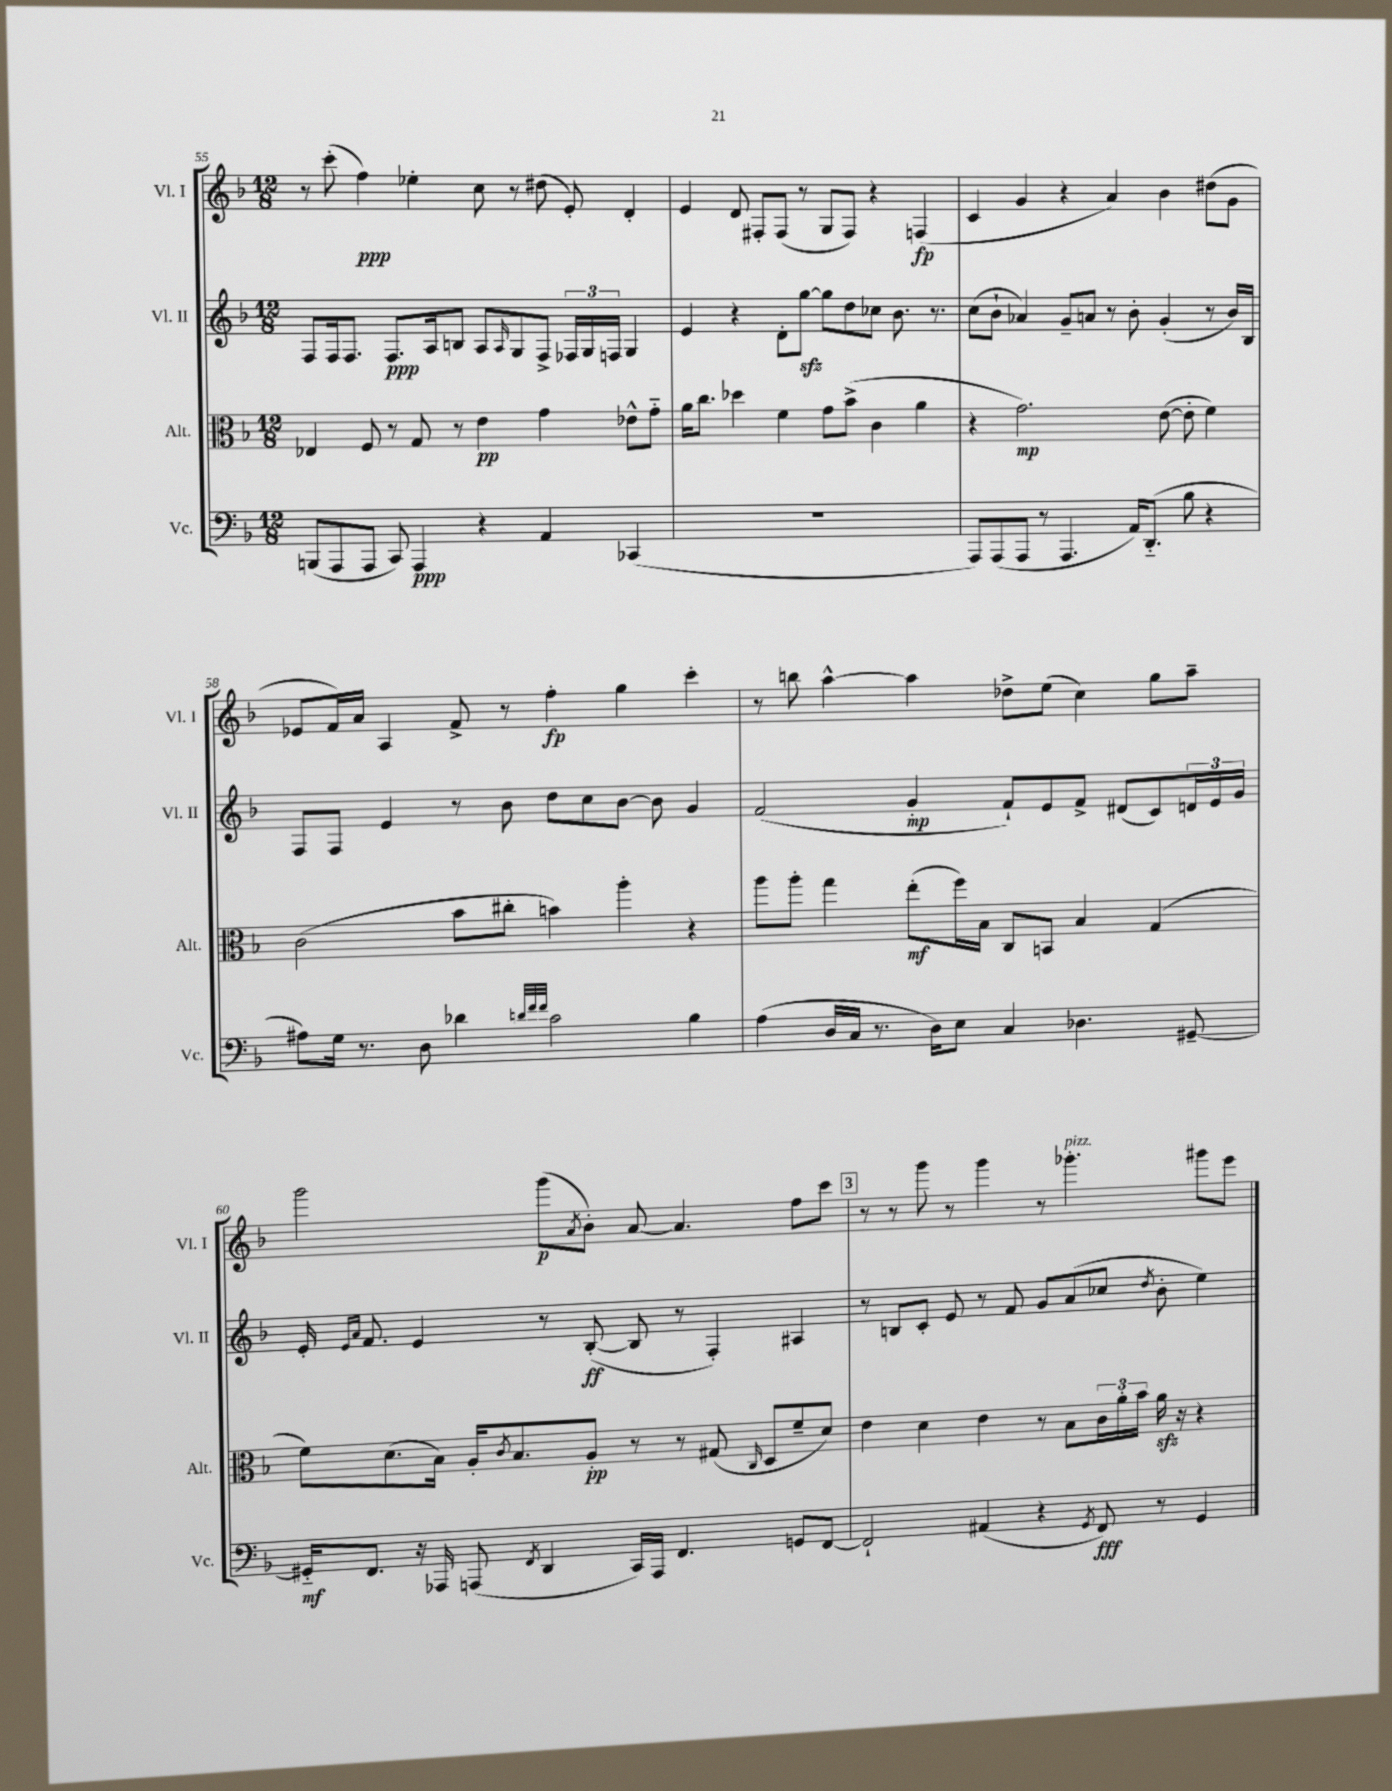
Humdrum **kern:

**kern	**dynam	**kern	**dynam	**kern	**dynam	**kern	**dynam
*part4	*part4	*part3	*part3	*part2	*part2	*part1	*part1
*staff4	*staff4	*staff3	*staff3	*staff2	*staff2	*staff1	*staff1
*I"Vc.	*	*I"Alt.	*	*I"Vl. II	*	*I"Vl. I	*
*I'Vc.	*	*I'Alt.	*	*I'Vl. II	*	*I'Vl. I	*
*clefF4	*	*clefC3	*	*clefG2	*	*clefG2	*
*k[b-]	*	*k[b-]	*	*k[b-]	*	*k[b-]	*
*M12/8	*	*M12/8	*	*M12/8	*	*M12/8	*
=55	=55	=55	=55	=55	=55	=55	=55
(8BBBn/L	.	4E-X/	.	8F/L	.	8r	.
8AAA/	.	.	.	16F/k	.	(8ccc'\	.
.	.	.	.	8.F/J	.	.	.
8AAA/J	.	8F/	.	.	.	4ff\)	ppp
8CC/)	.	8r	.	8.F/L	ppp	.	.
4AAA/	ppp	8G/	.	.	.	4ee-X'\	.
.	.	.	.	16A/k	.	.	.
.	.	8r	.	8Bn/J	.	.	.
4r	.	4e\	pp	8A/L	.	8cc\	.
.	.	.	.	16qqA/	.	.	.
.	.	.	.	8G/	.	8r	.
4AA/	.	4g\	.	8F^/J	.	(8dd#X\	.
.	.	.	.	24F-X/LL	.	8e'/)	.
.	.	.	.	24G/	.	.	.
.	.	.	.	24Fn/JJ	.	.	.
(4CC-X/	.	8e-X^^\L	.	4G/	.	4d'/	.
.	.	8g\J	.	.	.	.	.
=56	=56	=56	=56	=56	=56	=56	=56
1.r	.	16a\KL	.	4e/	.	4e/	.
.	.	8.cc\J	.	.	.	.	.
.	.	4dd-X\	.	4r	.	8d/	.
.	.	.	.	.	.	8F#X'/L	.
.	.	4f\	.	8d'\L	.	(8F#/J	.
.	.	.	.	[8ggzz\J	.	8r	.
.	.	8g\L	.	8gg\L]	.	8G/L	.
.	.	(8b-^\J	.	8dd\	.	8F#/J)	.
.	.	4c\	.	8cc-X\J	.	4r	.
.	.	.	.	8.b-\	.	.	.
.	.	4a\	.	.	.	(4Fn/	fp
.	.	.	.	8.r	.	.	.
=57	=57	=57	=57	=57	=57	=57	=57
8AAA/L)	.	4r	.	(8cc\L	.	4c/	.
(8AAA/	.	.	.	8b-`\J	.	.	.
8AAA/J	.	2.g\)	mp	4a-X/)	.	4g/	.
8r	.	.	.	.	.	.	.
4.AAA/	.	.	.	8g~/L	.	4r	.
.	.	.	.	8an/J	.	.	.
.	.	.	.	8r	.	4a/)	.
16AA/KL)	.	.	.	8b-'\	.	.	.
(8.DD/J	.	.	.	.	.	.	.
.	.	([8e\	.	(4g'/	.	4b-\	.
8B-\	.	8e'\]	.	.	.	.	.
4r	.	4f\)	.	8r	.	(8dd#X\L	.
.	.	.	.	16b-/LL)	.	8g\J	.
.	.	.	.	16B-/JJ	.	.	.
!!LO:LB:g=z
=58	=58	=58	=58	=58	=58	=58	=58
8A#X\L)	.	(2c\	.	8F/L	.	8e-X/L	.
16G\Jk	.	.	.	8F/J	.	16f/L)	.
8.r	.	.	.	.	.	16a/JJ	.
.	.	.	.	4e/	.	4A/	.
8D\	.	.	.	.	.	.	.
4d-X\	.	8b-\L	.	8r	.	8f^/	.
.	.	8cc#X'\J	.	8b-\	.	8r	.
32qqdn/LLL	.	.	.	.	.	.	.
32qqf/	.	.	.	.	.	.	.
32qqf/JJJ	.	.	.	.	.	.	.
2c\	.	4bn\)	.	8dd\L	.	4ff'\	fp
.	.	.	.	8cc\	.	.	.
.	.	4aa'\	.	[8b-\J	.	4gg\	.
.	.	.	.	8b-\]	.	.	.
4B-\	.	4r	.	4g/	.	4ccc'\	.
=59	=59	=59	=59	=59	=59	=59	=59
(4A\	.	8aa\L	.	(2f/	.	8r	.
.	.	8aa'\J	.	.	.	8bbn\	.
16D/LL	.	4gg\	.	.	.	[4aa^^\	.
16C/JJ	.	.	.	.	.	.	.
8.r	.	.	.	.	.	.	.
.	.	(8ee'\L	mf	4g'/	mp	4aa\]	.
16D\KL)	.	.	.	.	.	.	.
8E\J	.	16ff\L)	.	.	.	.	.
.	.	16B-\JJ	.	.	.	.	.
4C/	.	8C/L	.	8f`/L)	.	8dd-X^\L	.
.	.	8BBn/J	.	8e/	.	(8ee\J	.
4.D-X\	.	4B-/	.	8f^/J	.	4cc\)	.
.	.	.	.	(8d#X/L	.	.	.
.	.	(4G/	.	8c/)	.	8gg\L	.
[8GG#X~/	.	.	.	24dn/L	.	8aa~\J	.
.	.	.	.	24e/	.	.	.
.	.	.	.	24g/JJ	.	.	.
!!LO:LB:g=z
=60	=60	=60	=60	=60	=60	=60	=60
16GG#X/KL]	mf	8f\L)	.	16e'/	.	2ggg\	.
.	.	.	.	16qqe/LL	.	.	.
.	.	.	.	16qqa/JJ	.	.	.
8.FF/J	.	.	.	8.f/	.	.	.
.	.	(8.d\	.	.	.	.	.
16r	.	.	.	4e/	.	.	.
16AAA-X/	.	16B-\Jk)	.	.	.	.	.
(8AAAn/	.	16A'/KL	.	.	.	.	.
.	.	8qc/	.	.	.	.	.
.	.	8.B-/	.	.	.	.	.
8qFF/	.	.	.	.	.	.	.
4DD/	.	.	.	8r	.	(8ggg\L	p
.	.	.	.	.	.	8qa/	.
.	.	8A'/J	pp	([8B-'/	ff	8b-'\J)	.
16CC/LL)	.	8r	.	8B-/]	.	[8a/	.
16AAA/JJ	.	.	.	.	.	.	.
4.FF/	.	8r	.	8r	.	4.a/]	.
.	.	(8G#X/	.	4F'/)	.	.	.
.	.	16qqC/	.	.	.	.	.
.	.	8D/L	.	.	.	.	.
8GGn/L	.	8f~/	.	4A#X/	.	8ff\L	.
[8FF/J	.	8d/J)	.	.	.	8ccc\J	.
!!LO:REH:place=s1:t=3
=61	=61	=61	=61	=61	=61	=61	=61
2FF`/]	.	4e\	.	8r	.	8r	.
.	.	.	.	8Bn/L	.	8r	.
.	.	4d\	.	8c'/J	.	8ggg\	.
.	.	.	.	8e/	.	8r	.
(4AA#X/	.	4e\	.	8r	.	4ggg\	.
.	.	.	.	8f/	.	.	.
4r	.	8r	.	8g/L	.	8r	.
!	!	!	!	!	!	!LO:TX:a:i:t=pizz.	!
.	.	8B-\L	.	(8a/	.	4.ggg-X'\	.
8qGG/	.	.	.	.	.	.	.
8FF/)	fff	24c\L	.	8cc-X/J	.	.	.
.	.	24a'\	.	.	.	.	.
.	.	24b-\JJ	.	.	.	.	.
.	.	.	.	8qdd/	.	.	.
8r	.	16azz\	.	8b-'\	.	.	.
.	.	16r	.	.	.	.	.
4GG/	.	4r	.	4ee\)	.	8ggg#X\L	.
.	.	.	.	.	.	8eee\J	.
==	==	==	==	==	==	==	==
*-	*-	*-	*-	*-	*-	*-	*-
